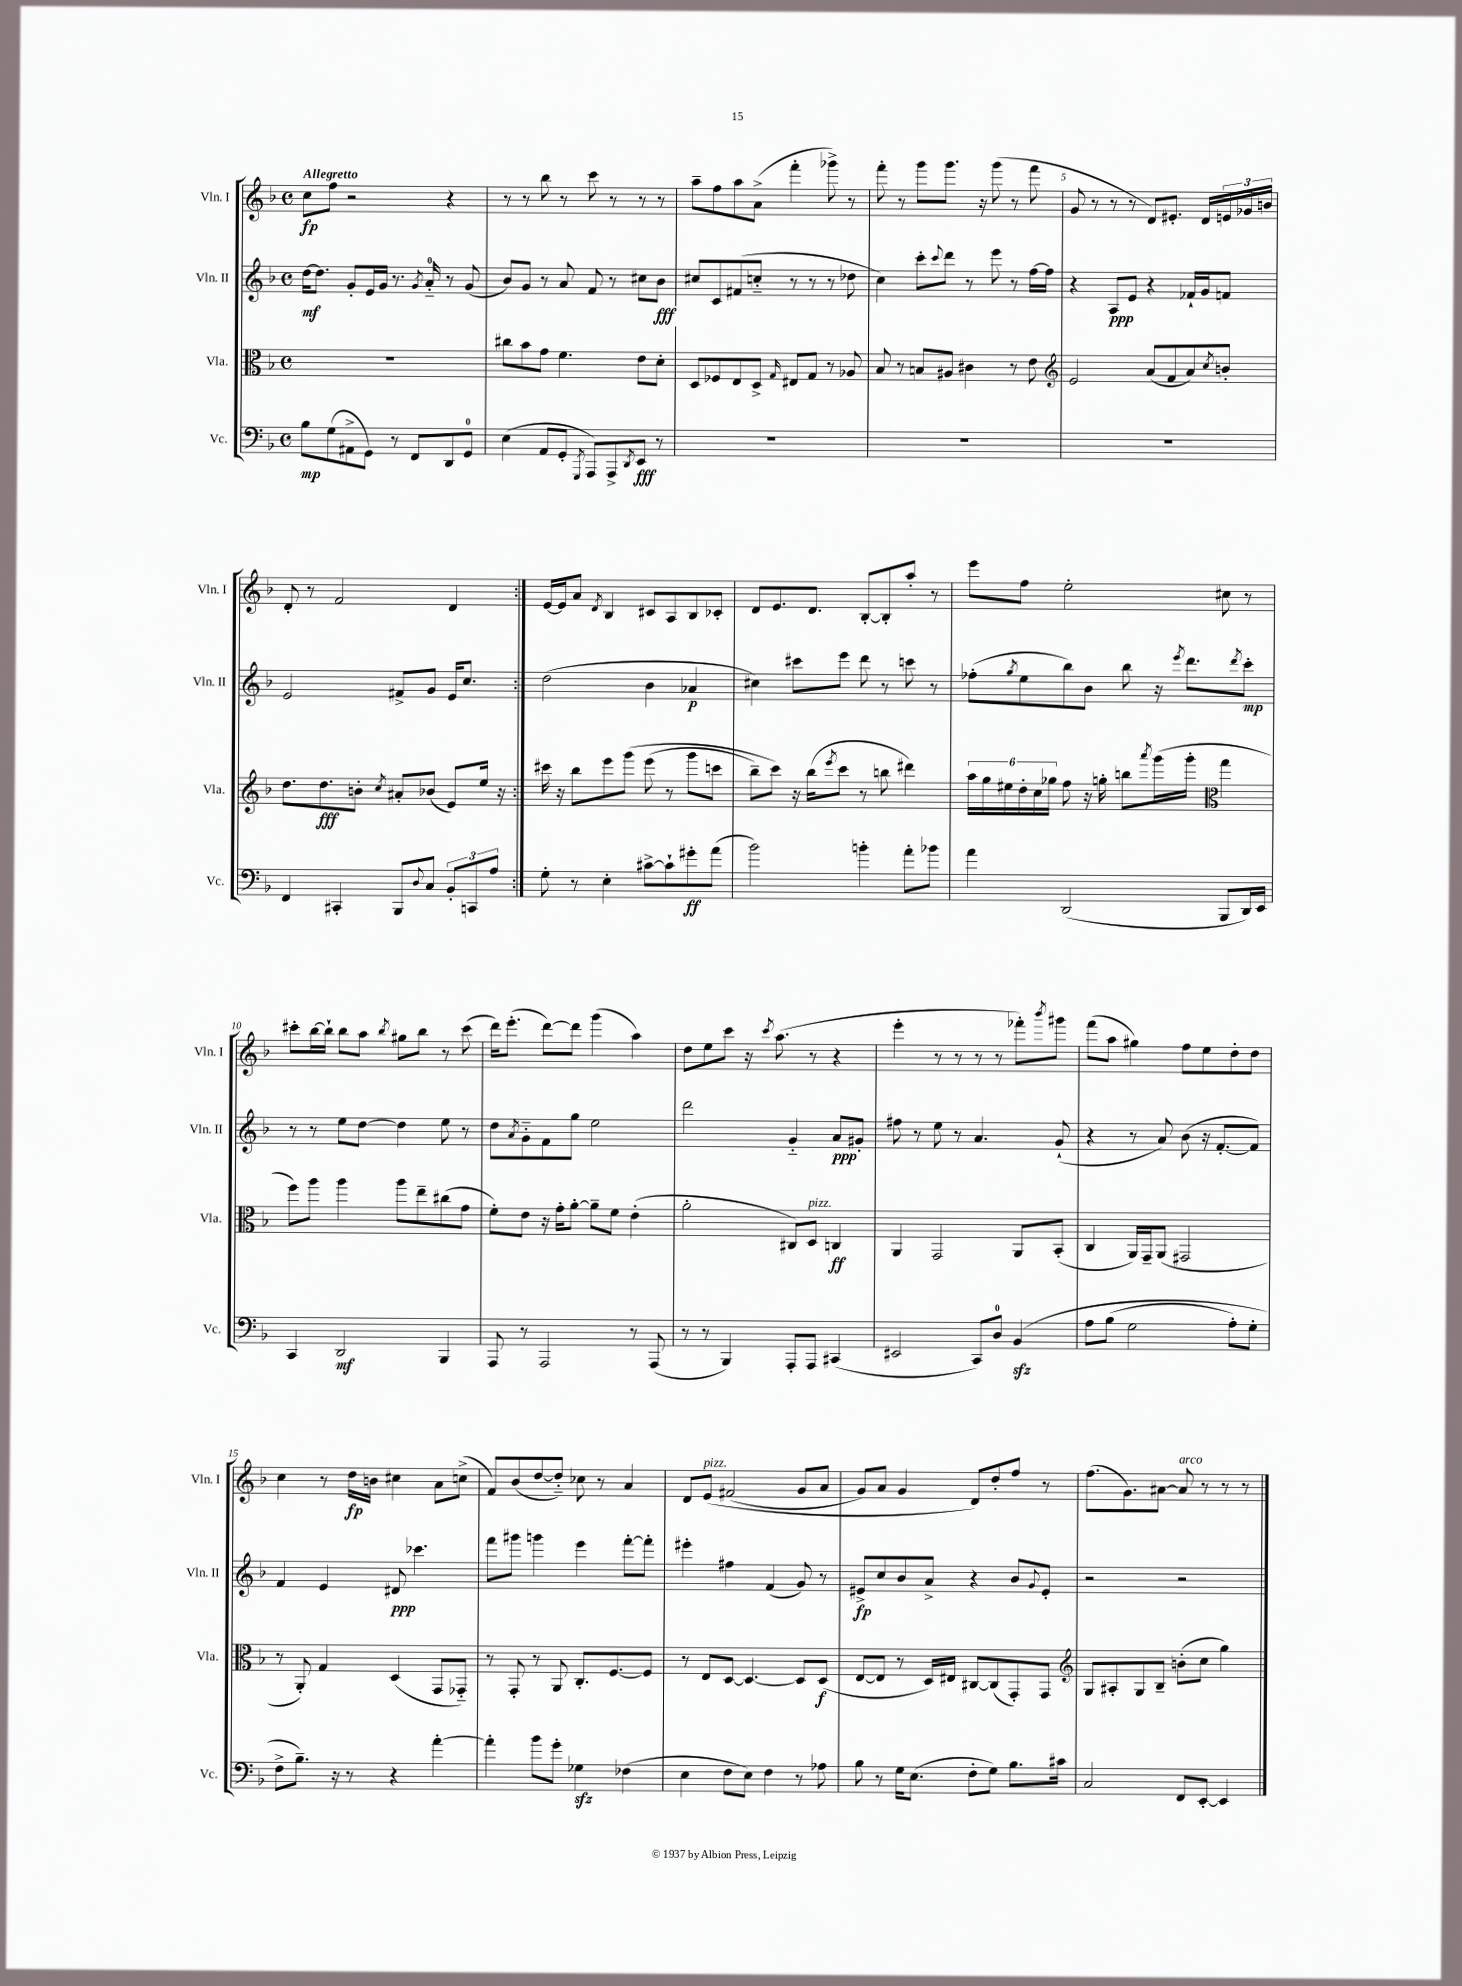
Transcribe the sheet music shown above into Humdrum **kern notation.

**kern	**dynam	**kern	**dynam	**kern	**dynam	**kern	**dynam
*part4	*part4	*part3	*part3	*part2	*part2	*part1	*part1
*staff4	*staff4	*staff3	*staff3	*staff2	*staff2	*staff1	*staff1
*I"Vc.	*	*I"Vla.	*	*I"Vln. II	*	*I"Vln. I	*
*I'Vc.	*	*I'Vla.	*	*I'Vln. II	*	*I'Vln. I	*
*clefF4	*	*clefC3	*	*clefG2	*	*clefG2	*
*k[b-]	*	*k[b-]	*	*k[b-]	*	*k[b-]	*
*M4/4	*	*M4/4	*	*M4/4	*	*M4/4	*
*met(c)	*	*met(c)	*	*met(c)	*	*met(c)	*
=1	=1	=1	=1	=1	=1	=1	=1
!	!	!	!	!	!	!LO:TX:a:B:t=Allegretto	!
8B-\L	mp	1r	.	[16dd\KL	mf	8cc\L	fp
.	.	.	.	8.dd\J]	.	.	.
(8G\	.	.	.	.	.	8ff\J	.
8AA#X^\	.	.	.	8g'/L	.	2r	.
8GG\J)	.	.	.	16e/L	.	.	.
.	.	.	.	16g/JJ	.	.	.
8r	.	.	.	8.r	.	.	.
8FF/L	.	.	.	.	.	.	.
.	.	.	.	8qg/	.	.	.
.	.	.	.	16a/	.	.	.
8DD/	.	.	.	8r	.	4r	.
8GG/J	.	.	.	(8g/	.	.	.
=2	=2	=2	=2	=2	=2	=2	=2
(4E\	.	8cc#X\L	.	8b-/L)	.	8r	.
.	.	8b-\	.	8g/J	.	8r	.
8AA/L	.	8g\J	.	8r	.	8bb-\	.
8GG'/J	.	4.f\	.	8a/	.	8r	.
8qGGG/	.	.	.	.	.	.	.
8AAA/L)	.	.	.	8f/	.	8ccc\	.
8AAA^/	.	.	.	8r	.	8r	.
8qDD/	.	.	.	.	.	.	.
8EE/J	fff	8e\L	.	8cc#X\L	.	8r	.
8r	.	8d'\J	.	8b-\J	fff	8r	.
=3	=3	=3	=3	=3	=3	=3	=3
1r	.	8D/L	.	8cc#X/L	.	8aa~\L	.
.	.	8F-X/	.	8c/	.	8ff\	.
.	.	8E/	.	(8f#X/	.	8aa\	.
.	.	8D^/J	.	8ccn/J	.	(8a^\J	.
.	.	16qqG/	.	.	.	.	.
.	.	8E#X/L	.	8r	.	4fff'\	.
.	.	8G/J	.	8r	.	.	.
.	.	8r	.	8r	.	8ggg-X^\)	.
.	.	8A-X/	.	8dd-X\	.	8r	.
=4	=4	=4	=4	=4	=4	=4	=4
1r	.	8B-/	.	4cc\)	.	8fff'\	.
.	.	8r	.	.	.	8r	.
.	.	8Bn/L	.	8ccc'\L	.	8ggg\L	.
.	.	.	.	8qqccc/	.	.	.
.	.	8A#X/J	.	8ddd\J	.	8.ggg\J	.
.	.	4c#X\	.	8r	.	.	.
.	.	.	.	.	.	16r	.
.	.	.	.	8eee\	.	(8ggg\	.
.	.	8r	.	8r	.	8r	.
.	.	8e\	.	[16ff\LL	.	8fff\	.
.	.	.	.	16ff\JJ]	.	.	.
=5	=5	=5	=5	=5	=5	=5	=5
*	*	*clefG2	*	*	*	*	*
1r	.	2e/	.	4r	.	8g/	.
.	.	.	.	.	.	8r	.
.	.	.	.	8A/L	ppp	8r	.
.	.	.	.	8e/J	.	8r	.
.	.	(8a/L	.	4r	.	8d/L)	.
.	.	8f/	.	.	.	8.e#X'/J	.
.	.	8a/)	.	16f-X`/LL	.	.	.
.	.	.	.	16g/J	.	16d/LL	.
.	.	8qcc/	.	.	.	.	.
.	.	8bn'/J	.	8fn/J	.	24en/	.
.	.	.	.	.	.	24g-X/	.
.	.	.	.	.	.	24bn/JJ	.
!!LO:LB:g=z
=6	=6	=6	=6	=6	=6	=6	=6
4FF/	.	8.dd\L	.	2e/	.	8d'/	.
.	.	.	.	.	.	8r	.
.	.	8.dd\	fff	.	.	.	.
4CC#X'/	.	.	.	.	.	2f/	.
.	.	8bn'\J	.	.	.	.	.
.	.	8qcc/	.	.	.	.	.
8BBB-/L	.	8a#X'/L	.	8f#X^/L	.	.	.
8qqD/	.	.	.	.	.	.	.
8C/J	.	(8b-X/J	.	8g/J	.	.	.
12BB-'/L	.	8e/L)	.	16e/KL	.	4d/	.
.	.	.	.	8.cc/J	.	.	.
12CCn/	.	.	.	.	.	.	.
.	.	16ee/Jk	.	.	.	.	.
12A/J	.	.	.	.	.	.	.
.	.	16r	.	.	.	.	.
=7:|!	=7:|!	=7:|!	=7:|!	=7:|!	=7:|!	=7:|!	=7:|!
8G'\	.	16ccc#X\	.	(2dd\	.	[16e/LL	.
.	.	16r	.	.	.	16e/J]	.
8r	.	8bb-\L	.	.	.	8a/J	.
.	.	.	.	.	.	8qd/	.
4E'\	.	8eee\	.	.	.	4B-/	.
.	.	(8ggg\J	.	.	.	.	.
[8c#X^\L	.	(8eee\	.	4b-\	.	8c#X/L	.
8c#`\]	.	8r	.	.	.	8A/	.
8g#X'\	ff	8ggg\L	.	4a-X/	p	8B-/	.
(8a\J	.	8cccn\J	.	.	.	8c-X'/J	.
=8	=8	=8	=8	=8	=8	=8	=8
2b-\)	.	8bb-~\L)	.	4cc#X\)	.	8d/L	.
.	.	8ccc\J)	.	.	.	8.e/	.
.	.	16r	.	8ccc#X\L	.	.	.
.	.	(16bb-\KL	.	.	.	8.d/J	.
.	.	8qeee/	.	.	.	.	.
.	.	8ccc\J	.	8eee\J	.	.	.
4bn'\	.	8r	.	8ddd\	.	[8B-'/L	.
.	.	8bbn\	.	8r	.	8B-'/]	.
8a'\L	.	4ddd#X\)	.	8cccn\	.	8aa'/J	.
8b-X\J	.	.	.	8r	.	8r	.
=9	=9	=9	=9	=9	=9	=9	=9
4a\	.	24aa\LL	.	(8ff-X'\L	.	8eee\L	.
.	.	24gg\	.	.	.	.	.
.	.	24ee#X\	.	.	.	.	.
.	.	.	.	8qgg/	.	.	.
.	.	24dd'\	.	8ee\	.	8ff\J	.
.	.	24cc\	.	.	.	.	.
.	.	24gg-X\JJ	.	.	.	.	.
(2DD/	.	8ff\	.	8bb-\)	.	2ee'\	.
.	.	16r	.	8b-\J	.	.	.
.	.	16ggn'\	.	.	.	.	.
.	.	8bbn\L	.	8bb-\	.	.	.
.	.	8qaaa/	.	.	.	.	.
.	.	(16ggg\L	.	16r	.	.	.
.	.	.	.	8qeee/	.	.	.
.	.	16ggg'\JJ	.	8.ddd\L	.	.	.
*	*	*clefC3	*	*	*	*	*
8BBB-/L	.	4gg\	.	.	.	8cc#X\	.
.	.	.	.	8qddd/	.	.	.
16DD/L)	.	.	.	8ccc'\J	mp	8r	.
16EE/JJ	.	.	.	.	.	.	.
!!LO:LB:g=z
=10	=10	=10	=10	=10	=10	=10	=10
4CC/	.	8ff\L)	.	8r	.	8ccc#X'\L	.
.	.	8aa\J	.	8r	.	[16bb-\L	.
.	.	.	.	.	.	16bb-`\JJ]	.
2DD/	mf	4aa\	.	8ee\L	.	8bb-\L	.
.	.	.	.	[8dd\J	.	8aa\J	.
.	.	.	.	.	.	8qbb-/	.
.	.	8aa\L	.	4dd\]	.	8gg#X\L	.
.	.	8ee~\	.	.	.	8bb-\J	.
4BBB-/	.	(8cc#X\	.	8ee\	.	8r	.
.	.	8g\J	.	8r	.	(8ccc#\	.
=11	=11	=11	=11	=11	=11	=11	=11
8AAA/	.	8f'\L)	.	8dd\L	.	16ddd\KL)	.
.	.	.	.	.	.	(8.eee'\J	.
.	.	.	.	8qa/	.	.	.
8r	.	8e\J	.	8g\	.	.	.
2AAA/	.	16r	.	8f\	.	[8ddd\L)	.
.	.	16g'\KL	.	.	.	.	.
.	.	[8a'\J	.	8gg\J	.	8ddd\J]	.
.	.	8a~\L]	.	2ee\	.	(4ggg\	.
.	.	8f\J	.	.	.	.	.
8r	.	(4e'\	.	.	.	4aa\)	.
(8AAA/	.	.	.	.	.	.	.
=12	=12	=12	=12	=12	=12	=12	=12
8r	.	2a'\	.	2ddd\	.	8dd\L	.
8r	.	.	.	.	.	8ee\	.
4BBB-/)	.	.	.	.	.	8ccc\J	.
.	.	.	.	.	.	16r	.
.	.	.	.	.	.	8qccc/	.
.	.	.	.	.	.	(8.aa\	.
8AAA'/L	.	8C#X/L)	.	4g/	.	.	.
!	!	!LO:TX:a:i:t=pizz.	!	!	!	!	!
8AAA/J	.	8D/J	.	.	.	8r	.
(4CC#X/	.	4Cn/	ff	8a/L	ppp	4r	.
.	.	.	.	8g#X'/J	.	.	.
=13	=13	=13	=13	=13	=13	=13	=13
2EE#X/	.	4AA/	.	8ff#X\	.	4eee'\	.
.	.	.	.	8r	.	.	.
.	.	2GG/	.	8ee\	.	8r	.
.	.	.	.	8r	.	8r	.
8CC/L)	.	.	.	4.a/	.	8r	.
8D/J	.	.	.	.	.	8r	.
(4BB-zz/	.	8AA/L	.	.	.	8fff-X'\L)	.
.	.	.	.	.	.	8qbbb-/	.
.	.	(8BB-'/J	.	(8g`/	.	8ggg#X\J	.
=14	=14	=14	=14	=14	=14	=14	=14
8A\L	.	4C/	.	4r	.	(8fff\L	.
(8B-\J	.	.	.	.	.	8aa\J	.
2G\	.	16AA/LL)	.	8r	.	4gg#X\)	.
.	.	16GG~/J	.	.	.	.	.
.	.	(8AA/J	.	8a/)	.	.	.
.	.	2GG#X/	.	(8b-\	.	8ff\L	.
.	.	.	.	16r	.	8ee\	.
.	.	.	.	[8.f'/L	.	.	.
8A'\L)	.	.	.	.	.	8dd'\	.
8G'\J	.	.	.	8f/J])	.	8dd\J	.
!!LO:LB:g=z
=15	=15	=15	=15	=15	=15	=15	=15
8F^\L	.	8r	.	4f/	.	4cc\	.
8.B-~\J)	.	8AA'/)	.	.	.	.	.
.	.	4G/	.	4e/	.	8r	.
16r	.	.	.	.	.	.	.
8r	.	.	.	.	.	16dd\LL	fp
.	.	.	.	.	.	16bn\JJ	.
4r	.	(4D/	.	8d#X/	ppp	4cc#X\	.
.	.	.	.	4.ccc-X\	.	.	.
[4a'\	.	8GG/L	.	.	.	8a\L	.
.	.	8GG-X/J)	.	.	.	(8ccn^\J	.
=16	=16	=16	=16	=16	=16	=16	=16
4a'\]	.	8r	.	8fff\L	.	8f/L)	.
.	.	8GG'/	.	8ggg#X\J	.	(8b-/	.
8b-\L	.	8r	.	4gggn\	.	[8dd/	.
8g'\J	.	8AA/	.	.	.	8dd/J])	.
4G-Xzz\	.	8.C'/L	.	4eee\	.	8cc-X\	.
.	.	.	.	.	.	8r	.
.	.	[8.F/	.	.	.	.	.
(4F-X\	.	.	.	[8fff'\L	.	4a/	.
.	.	8F/J]	.	8fff'\J]	.	.	.
=17	=17	=17	=17	=17	=17	=17	=17
4E\	.	8r	.	4eee#X'\	.	8d/L	.
!	!	!	!	!	!	!LO:TX:a:i:t=pizz.	!
.	.	8E/L	.	.	.	(8e/J	.
8F\L	.	[8D/J	.	4ff#X\	.	(2f#X/	.
8E\J)	.	4.D/_	.	.	.	.	.
4F\	.	.	.	(4f/	.	.	.
8r	.	8D/L]	.	8g/)	.	8g/L	.
8A-X\	.	(8D/J	f	8r	.	8a/J	.
=18	=18	=18	=18	=18	=18	=18	=18
8B-\	.	[8E/L	.	8e#X^/L	fp	8g/L)	.
8r	.	8E/J]	.	8cc/	.	8a/J	.
16G\KL	.	8r	.	8b-/	.	4g/	.
(8.E\J	.	.	.	.	.	.	.
.	.	16D/LL)	.	8a^/J	.	.	.
.	.	16E#X/JJ	.	.	.	.	.
8F'\L	.	[8C#X/L	.	4r	.	8d/L)	.
8G\J)	.	(8C#/]	.	.	.	8dd'/	.
8.B-\L	.	8GG'/)	.	8b-/L	.	8ff/J	.
.	.	.	.	8qqg/	.	.	.
.	.	8GG/J	.	8e#'/J	.	8r	.
16c#X\Jk	.	.	.	.	.	.	.
=19	=19	=19	=19	=19	=19	=19	=19
*	*	*clefG2	*	*	*	*	*
2C/	.	8G/L	.	2r	.	(8.ff\L	.
.	.	8A#X'/	.	.	.	.	.
.	.	.	.	.	.	8.g\)	.
.	.	8G/	.	.	.	.	.
.	.	8B-~/J	.	.	.	[8a#X\J	.
!	!	!	!	!	!	!LO:TX:a:i:t=arco	!
8FF/L	.	(8bn'\L	.	2r	.	8a#/]	.
[8EE'/J	.	8cc\J	.	.	.	8r	.
4EE/]	.	4gg\)	.	.	.	8r	.
.	.	.	.	.	.	8r	.
==	==	==	==	==	==	==	==
*-	*-	*-	*-	*-	*-	*-	*-
